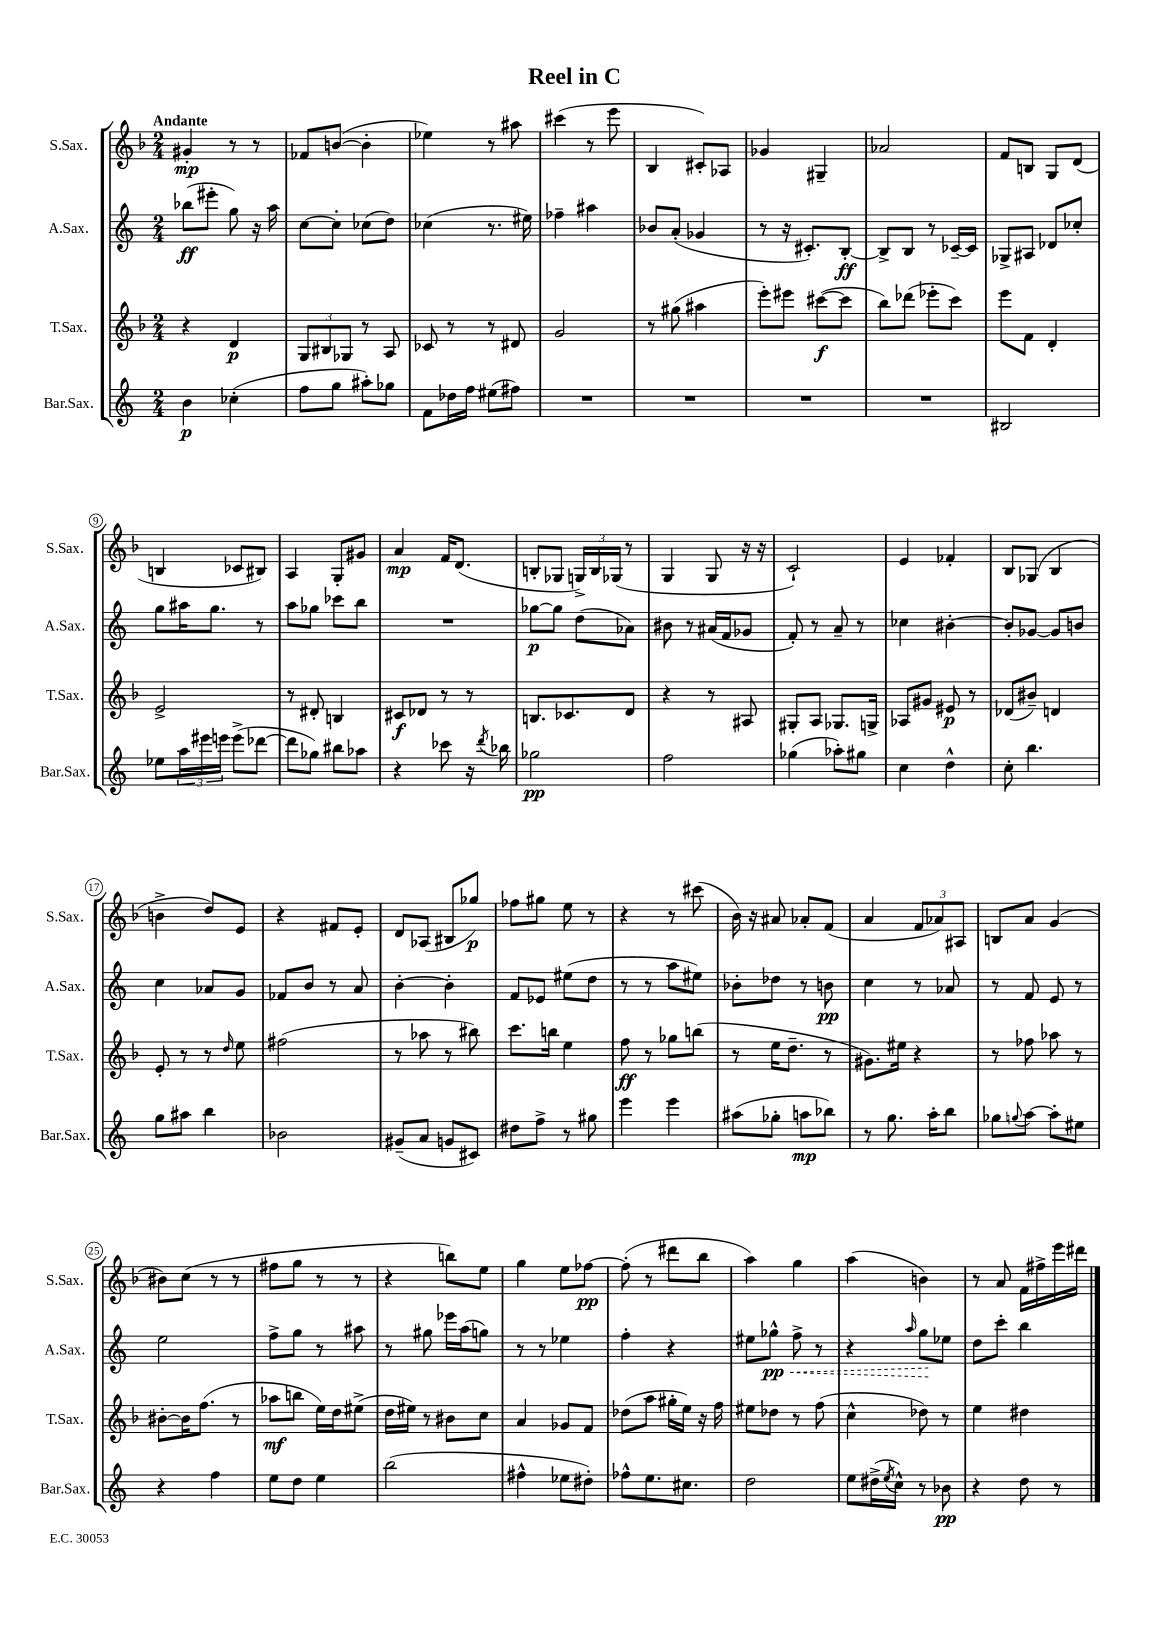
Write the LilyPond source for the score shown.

\header { title = "Reel in C" }
<<
\new StaffGroup <<
\new Staff = "s0" \with { instrumentName = "S.Sax." shortInstrumentName = "S.Sax." } {
    \clef treble \key f \major \numericTimeSignature \time 2/4 \tempo "Andante"
    gis'4-.\mp r8 r8 |
    fes'8 b'8~( b'4-. |
    ees''4) r8 ais''8 |
    cis'''4( r8 e'''8 |
    bes4 cis'8-.) aes8 |
    ges'4 gis4-- |
    aes'2 |
    f'8 b8 g8 d'8( |
    b4 ces'8 bis8) |
    a4 g8-. gis'8 |
    a'4\mp f'16 d'8.( |
    b8-. ges8 \tuplet 3/2 { g16->) b16 ges16( } r8 |
    g4 g8 r16 r16 |
    c'2-!) |
    e'4 fes'4-. |
    bes8 ges8( bes4 |
    b'4-> d''8) e'8 |
    r4 fis'8 e'8-. |
    d'8 aes8( bis8 ges''8\p) |
    fes''8 gis''8 e''8 r8 |
    r4 r8 cis'''8( |
    bes'16) r16 ais'8 aes'8-. f'8( |
    a'4 \tuplet 3/2 { f'8 aes'8) ais8 } |
    b8 a'8 g'4( |
    bis'8) c''8( r8 r8 |
    fis''8 g''8 r8 r8 |
    r4 b''8) e''8 |
    g''4 e''8 fes''8~\pp |
    fes''8-.( r8 dis'''8 bes''8 |
    a''4) g''4 |
    a''4( b'4) |
    r8 a'8 f'16 fis''16-> e'''16 dis'''16 \bar "|." |
}
\new Staff = "s1" \with { instrumentName = "A.Sax." shortInstrumentName = "A.Sax." } {
    \clef treble \key c \major \numericTimeSignature \time 2/4
    bes''8\ff( eis'''8-. g''8) r16 a''16 |
    c''8~ c''8-. ces''8( d''8) |
    ces''4( r8. eis''16) |
    fes''4-- ais''4 |
    bes'8 a'8-.( ges'4 |
    r8 r16 cis'8.-.) b8~-.\ff |
    b8-> b8 r8 ces'16~-- ces'16 |
    ges8-> ais8 des'8 ces''8-. |
    g''8 ais''16 g''8. r8 |
    a''8 ges''8 ces'''8 b''8 |
    R2 |
    ges''8~\p ges''8 d''8( aes'8) |
    bis'8 r8 ais'16( f'16 ges'8 |
    f'8-.) r8 a'8-- r8 |
    ces''4 bis'4~-. |
    bis'8-. ges'8~ ges'8 b'8 |
    c''4 aes'8 g'8 |
    fes'8 b'8 r8 a'8 |
    b'4~-. b'4-. |
    f'8 ees'8 eis''8( d''8 |
    r8 r8 a''8 eis''8) |
    bes'8-. des''8 r8 b'8\pp |
    c''4 r8 aes'8 |
    r8 f'8 e'8 r8 |
    e''2 |
    f''8-> g''8 r8 ais''8 |
    r8 gis''8 ees'''16 a''16( g''8) |
    r8 r8 ees''4 |
    f''4-. r4 |
    eis''8 \once \override Hairpin.style = #'dashed-line ges''8-^\pp\< f''8-> r8 |
    r4 \grace { a''16 } g''8\! ees''8 |
    d''8 c'''8-. b''4 \bar "|." |
}
\new Staff = "s2" \with { instrumentName = "T.Sax." shortInstrumentName = "T.Sax." } {
    \clef treble \key f \major \numericTimeSignature \time 2/4
    r4 d'4\p |
    \tuplet 3/2 { g8 bis8 ges8 } r8 a8 |
    ces'8 r8 r8 dis'8 |
    g'2 |
    r8 gis''8( ais''4 |
    e'''8-.) eis'''8 cis'''8~\f( cis'''8 |
    bes''8) des'''8( ees'''8-. c'''8) |
    e'''8 f'8 d'4-. |
    e'2-> |
    r8 dis'8-. b4 |
    cis'8\f des'8 r8 r8 |
    b8. ces'8. d'8 |
    r4 r8 ais8 |
    gis8-. a8 ges8. g16-> |
    aes8 gis'8 eis'8\p r8 |
    des'8( bis'8--) d'4 |
    e'8-. r8 r8 \grace { d''16 } e''8 |
    fis''2( |
    r8 aes''8 r8 bis''8) |
    c'''8. b''16 e''4 |
    f''8\ff r8 ges''8 b''8( |
    r8 e''16 d''8.-- r8 |
    gis'8.) eis''16 r4 |
    r8 fes''8 aes''8 r8 |
    bis'8~-. bis'16 f''8.( r8 |
    aes''8\mf b''8 e''16) d''16 eis''8->( |
    d''16 eis''16) r8 bis'8 c''8 |
    a'4 ges'8 f'8 |
    des''8( a''8 gis''16-. e''16) r16 f''16 |
    eis''8 des''8 r8 f''8( |
    c''4-^ des''8) r8 |
    e''4 dis''4 \bar "|." |
}
\new Staff = "s3" \with { instrumentName = "Bar.Sax." shortInstrumentName = "Bar.Sax." } {
    \clef treble \key c \major \numericTimeSignature \time 2/4
    b'4\p ces''4-.( |
    f''8 g''8 ais''8-.) ges''8 |
    f'8 des''16 f''16 eis''8( fis''8) |
    R2 |
    R2 |
    R2 |
    R2 |
    bis2 |
    ees''8 \tuplet 3/2 { a''16 eis'''16 e'''16 } e'''8->( des'''8~ |
    des'''8 ges''8) bis''8 aes''8 |
    r4 ces'''8 r16 \acciaccatura { d'''8 } bes''16 |
    ges''2\pp |
    f''2 |
    ges''4( aes''8-.) gis''8 |
    c''4 d''4-^ |
    c''8-. b''4. |
    g''8 ais''8 b''4 |
    bes'2 |
    gis'8--( a'8 g'8 cis'8) |
    dis''8 f''8-> r8 gis''8 |
    e'''4 e'''4 |
    ais''8( ges''8-. a''8\mp bes''8) |
    r8 g''8. a''16-. b''8 |
    ges''8 \appoggiatura { g''8 } a''8~ a''8-. eis''8 |
    r4 f''4 |
    e''8 d''8 e''4 |
    b''2( |
    fis''4-^ ees''8 dis''8-.) |
    fes''8-^ e''8. cis''8. |
    d''2 |
    e''8 dis''16->( \acciaccatura { e''8 } c''16-^) r8 bes'8\pp |
    r4 d''8 r8 \bar "|." |
}
>>
>>
\layout { \context { \Score \override BarNumber.stencil = #(make-stencil-circler 0.1 0.3 ly:text-interface::print) } }
